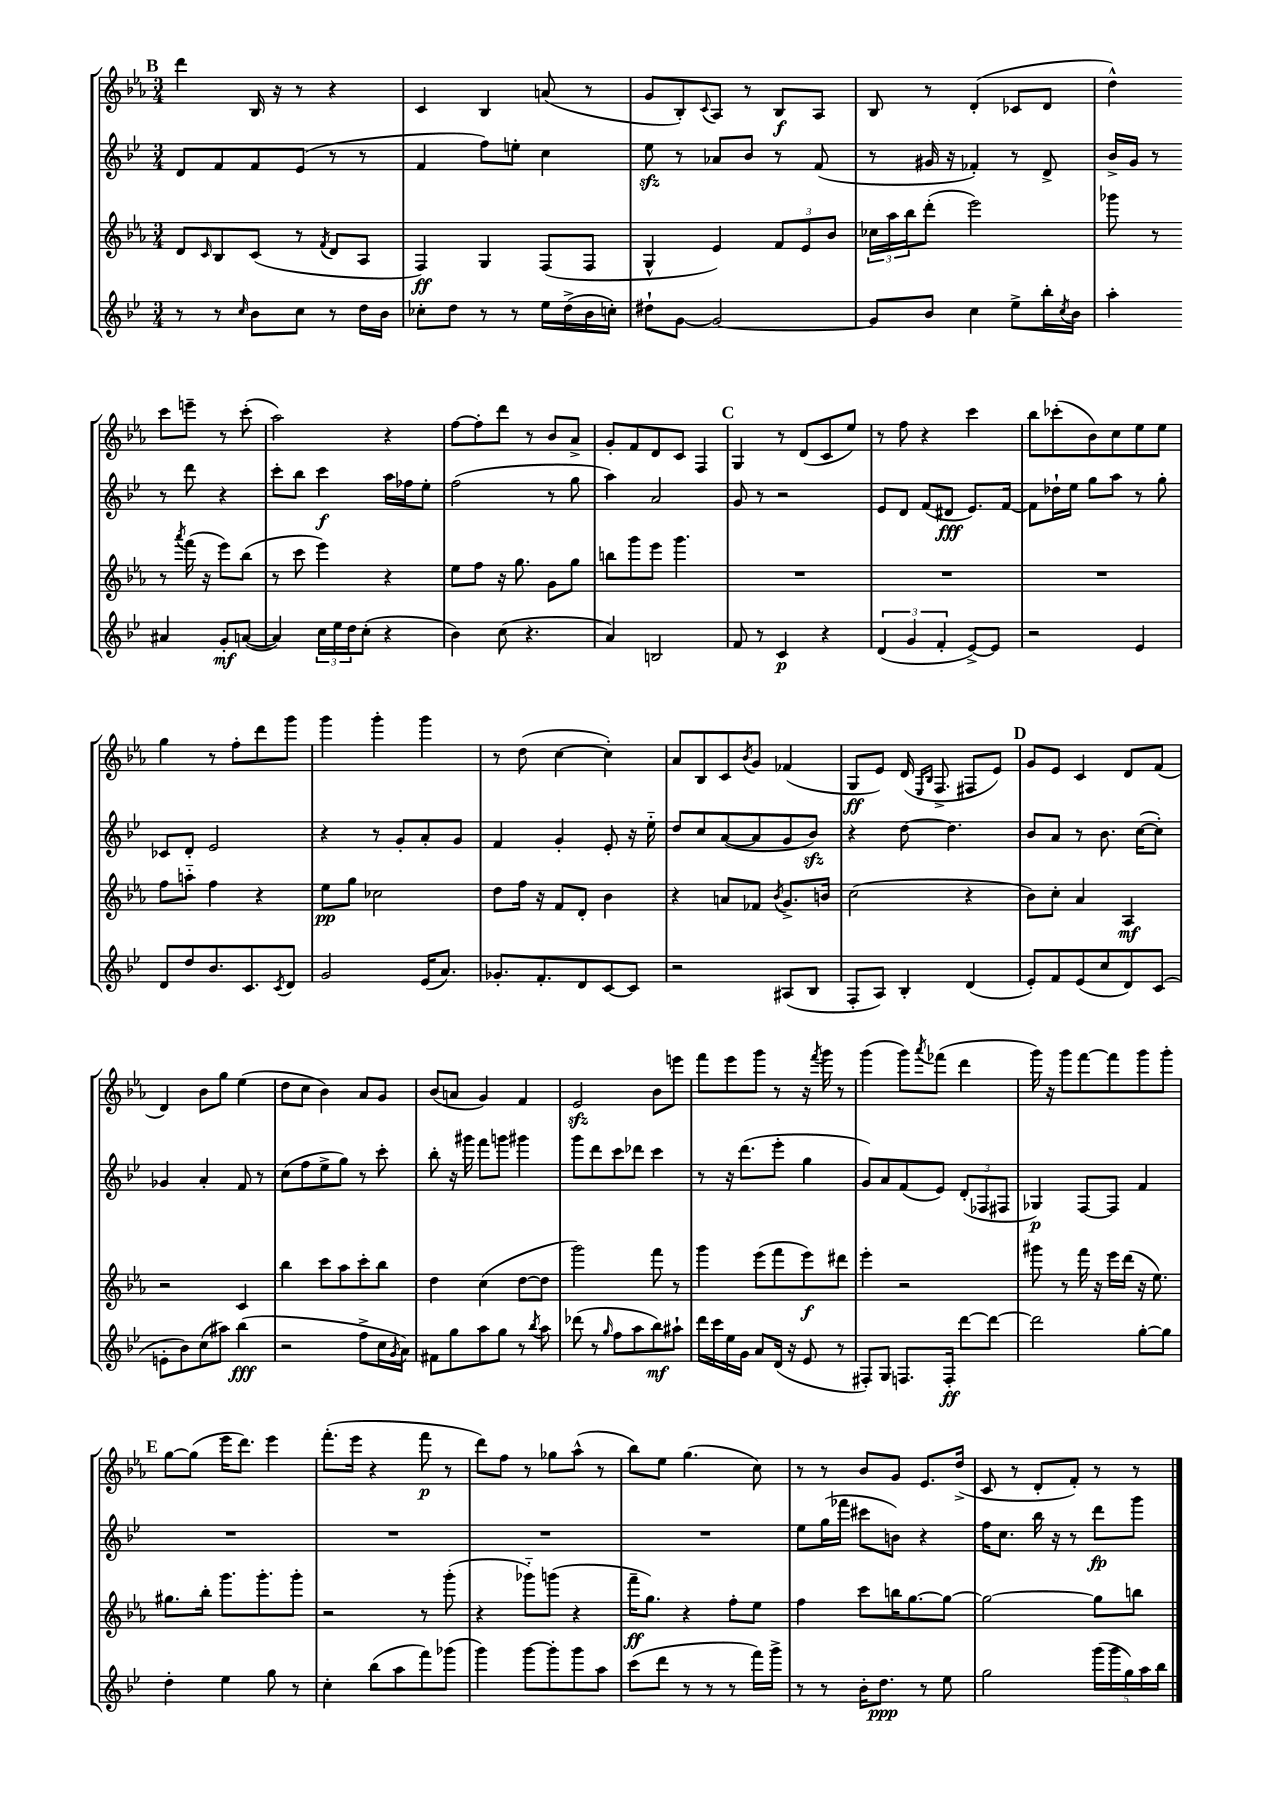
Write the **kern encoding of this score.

**kern	**kern	**kern	**kern
*staff4	*staff3	*staff2	*staff1
*clefG2	*clefG2	*clefG2	*clefG2
*k[b-e-]	*k[b-e-a-]	*k[b-e-]	*k[b-e-a-]
*M3/4	*M3/4	*M3/4	*M3/4
8r	8d	8d	4ddd
.	16qqc	.	.
8r	8B-	8f	.
16qqcc	.	.	.
8b-	(8c	8f	16B-
.	.	.	16r
8cc	8r	(8e-	8r
.	8qf	.	.
8r	8d	8r	4r
16dd	8A-	8r	.
16b-	.	.	.
=	=	=	=
8cc-'	4F)	4f	4c
8dd	.	.	.
8r	4G	8ff)	4B-
8r	.	8ee'	.
16ee-	(8F	4cc	(8a
(16dd^	.	.	.
16b-	8F	.	8r
16cc')	.	.	.
=	=	=	=
8dd#`	4G^^	8ee-	8g
[8g	.	8r	8B-')
.	.	.	8qqc
2g_	4e-)	8a-	8A-
.	.	8b-	8r
.	12f	8r	8B-
.	12e-	.	.
.	.	(8f	8A-
.	12b-	.	.
=	=	=	=
8g]	24cc-	8r	8B-
.	24aa-	.	.
.	24bb-	.	.
8b-	(8ddd'	16g#	8r
.	.	16r	.
4cc	2eee-)	4f-')	(4d'
8ee-^	.	8r	8c-
16bb-'	.	8d^	8d
8qcc	.	.	.
16b-	.	.	.
=	=	=	=
4aa'	8ggg-	16b-^	4dd^^)
.	.	16g	.
.	8r	8r	.
4a#	8r	8r	8ccc
.	8qaaa-	.	.
.	(16fff	8ddd	8eee~
.	16r	.	.
8g'	8eee-)	4r	8r
([8a	(8bb-	.	(8ccc'
=	=	=	=
4a])	8r	8ccc'	2aa-)
.	8ccc	8bb-	.
24cc	4eee-)	4ccc	.
24ee-	.	.	.
24dd	.	.	.
(8cc'	.	.	.
4r	4r	16aa	4r
.	.	16ff-	.
.	.	8ee-'	.
=	=	=	=
4b-)	8ee-	(2ff	[8ff
.	8ff	.	8ff']
(8cc	16r	.	8ddd
.	8.gg	.	.
4.r	.	.	8r
.	8g	8r	8b-
.	8gg	8gg	8a-^
=	=	=	=
4a)	8bb	4aa)	8g'
.	8ggg	.	8f
2B	8eee-	2a	8d
.	4.ggg	.	8c
.	.	.	4F
=	=	=	=
8f	2.r	8g	4G
8r	.	8r	.
4c	.	2r	8r
.	.	.	(8d
4r	.	.	8c
.	.	.	8ee-)
=	=	=	=
(6d	2.r	8e-	8r
.	.	8d	8ff
6g	.	.	.
.	.	(8f	4r
6f'	.	.	.
.	.	8d#	.
[8e-^)	.	8.e-)	4ccc
8e-]	.	.	.
.	.	[16f	.
=	=	=	=
2r	2.r	8f]	8bb-
.	.	16dd-`	(8ccc-'
.	.	16ee-	.
.	.	8gg	8b-)
.	.	8aa	8cc
4e-	.	8r	8ee-
.	.	8gg'	8ee-
=	=	=	=
8d	8ff	8c-	4gg
8dd	8aa'~	8d'	.
8.b-	4ff	2e-	8r
.	.	.	8ff'
8.c	.	.	.
.	4r	.	8ddd
8qc	.	.	.
8d	.	.	8ggg
=	=	=	=
2g	8ee-	4r	4ggg
.	8gg	.	.
.	2cc-	8r	4ggg'
.	.	8g'	.
(16e-	.	8a'	4ggg
8.a)	.	.	.
.	.	8g	.
=	=	=	=
8.g-'	8dd	4f	8r
.	16ff	.	(8dd
8.f'	16r	.	.
.	8f	4g'	[4cc
8d	8d'	.	.
[8c	4b-	8e-'	4cc'])
8c]	.	16r	.
.	.	16ee-'~	.
=	=	=	=
2r	4r	8dd	8a-
.	.	8cc	8B-
.	8a	([8a	8c
.	.	.	8qb-
.	8f-	8a]	8g
.	8qb-	.	.
(8A#	8.g^	8g	(4f-
8B-	.	8b-)	.
.	16b	.	.
=	=	=	=
8F'	(2cc	4r	8G
8A)	.	.	8e-)
4B-'	.	[8dd	(16d
.	.	.	16qqE-
.	.	.	16qqB-
.	.	.	8.F^
.	.	4.dd]	.
(4d	4r	.	8F#
.	.	.	8e-)
=	=	=	=
8e-')	8b-)	8b-	8g
8f	8cc'	8a	8e-
(8e-	4a-	8r	4c
8cc	.	8.b-	.
8d)	4A-	.	8d
.	.	([16cc	.
(8c	.	8cc'])	(8f
=	=	=	=
8e'	2r	4g-	4d)
8b-)	.	.	.
(8cc	.	4a'	8b-
8aa#)	.	.	8gg
(4bb-	4c	8f	(4ee-
.	.	8r	.
=	=	=	=
2r	4bb-	(8cc	8dd
.	.	8ff	8cc
.	8ccc	8ee-^	4b-)
.	8aa-	8gg)	.
8ff^	8ccc'	8r	8a-
16cc	8bb-	8ccc'	8g
8qg	.	.	.
16a)	.	.	.
=	=	=	=
8f#	4dd	8bb-'	(8b-
8gg	.	16r	8a
.	.	16ggg#	.
8aa	(4cc	8fff	4g)
8gg	.	8ggg	.
8r	[8dd	4ggg#	4f
8qbb-	.	.	.
8aa	8dd]	.	.
=	=	=	=
(8ddd-	2ggg)	8ggg	2e-
8r	.	8ddd	.
16qqgg	.	.	.
8ff	.	8ccc	.
8aa	.	8ddd-	.
8bb-)	8fff	4ccc	8b-
8aa#`	8r	.	8eee
=	=	=	=
16ddd	4ggg	8r	8fff
16ccc	.	.	.
16ee-	.	16r	8eee-
16g	.	(8.ddd	.
8a	(8eee-	.	8ggg
(16d	8fff	8eee-'	8r
16r	.	.	.
8e-	8eee-)	4gg	16r
.	.	.	8qfff
.	.	.	16ggg
8r	8ddd#	.	8r
=	=	=	=
8F#')	4eee-'	8g)	(4ggg
8G	.	8a	.
8.F	2r	(8f	8ggg)
.	.	.	8qaaa-
.	.	8e-)	(8fff-
16F'	.	.	.
[8ddd	.	(12d'	4ddd
.	.	12F-	.
8ddd_	.	.	.
.	.	12F#	.
=	=	=	=
2ddd]	8ggg#	4G-)	16ggg)
.	.	.	16r
.	8r	.	8ggg
.	16fff	[8F	[8fff
.	16r	.	.
.	16eee-	8F]	8fff]
.	(16ddd	.	.
[8gg'	16r	4f	8ggg
.	8.ee-)	.	.
8gg]	.	.	8ggg'
=	=	=	=
4dd'	8.gg#	2.r	[8gg
.	.	.	(8gg]
.	16bb-'	.	.
4ee-	8.ggg	.	16eee-
.	.	.	8.ddd)
.	8.ggg'	.	.
8gg	.	.	4eee-
8r	8ggg'	.	.
=	=	=	=
4cc'	2r	2.r	(8.fff'
.	.	.	16eee-
(8bb-	.	.	4r
8aa	.	.	.
8fff)	8r	.	8fff
(8ggg-	(8ggg'	.	8r
=	=	=	=
4ggg)	4r	2.r	8ddd)
.	.	.	8ff
[8ggg	8ggg-'~)	.	8r
8ggg']	(8ggg	.	8gg-
8ggg	4r	.	(8aa-^^
8aa	.	.	8r
=	=	=	=
(8ccc	16fff~	2.r	8bb-)
.	8.gg)	.	.
8ddd	.	.	8ee-
8r	4r	.	(4.gg
8r	.	.	.
8r	8ff'	.	.
16fff)	8ee-	.	8cc)
16ggg^	.	.	.
=	=	=	=
8r	4ff	8ee-	8r
8r	.	(16gg	8r
.	.	16fff-	.
16b-'	8ccc	8ccc#	8b-
8.dd	.	.	.
.	16bb	8b)	8g
.	[8.gg	.	.
8r	.	4r	8.e-
8ee-	8gg_	.	.
.	.	.	(16dd^
=	=	=	=
2gg	2gg_	16ff	8c
.	.	8.cc	.
.	.	.	8r
.	.	16bb-	8d'
.	.	16r	.
.	.	8r	8f')
(20ggg	8gg]	8ddd	8r
20ggg	.	.	.
20gg)	.	.	.
.	8bb	8ggg	8r
20aa	.	.	.
20bb-	.	.	.
==	==	==	==
*-	*-	*-	*-
